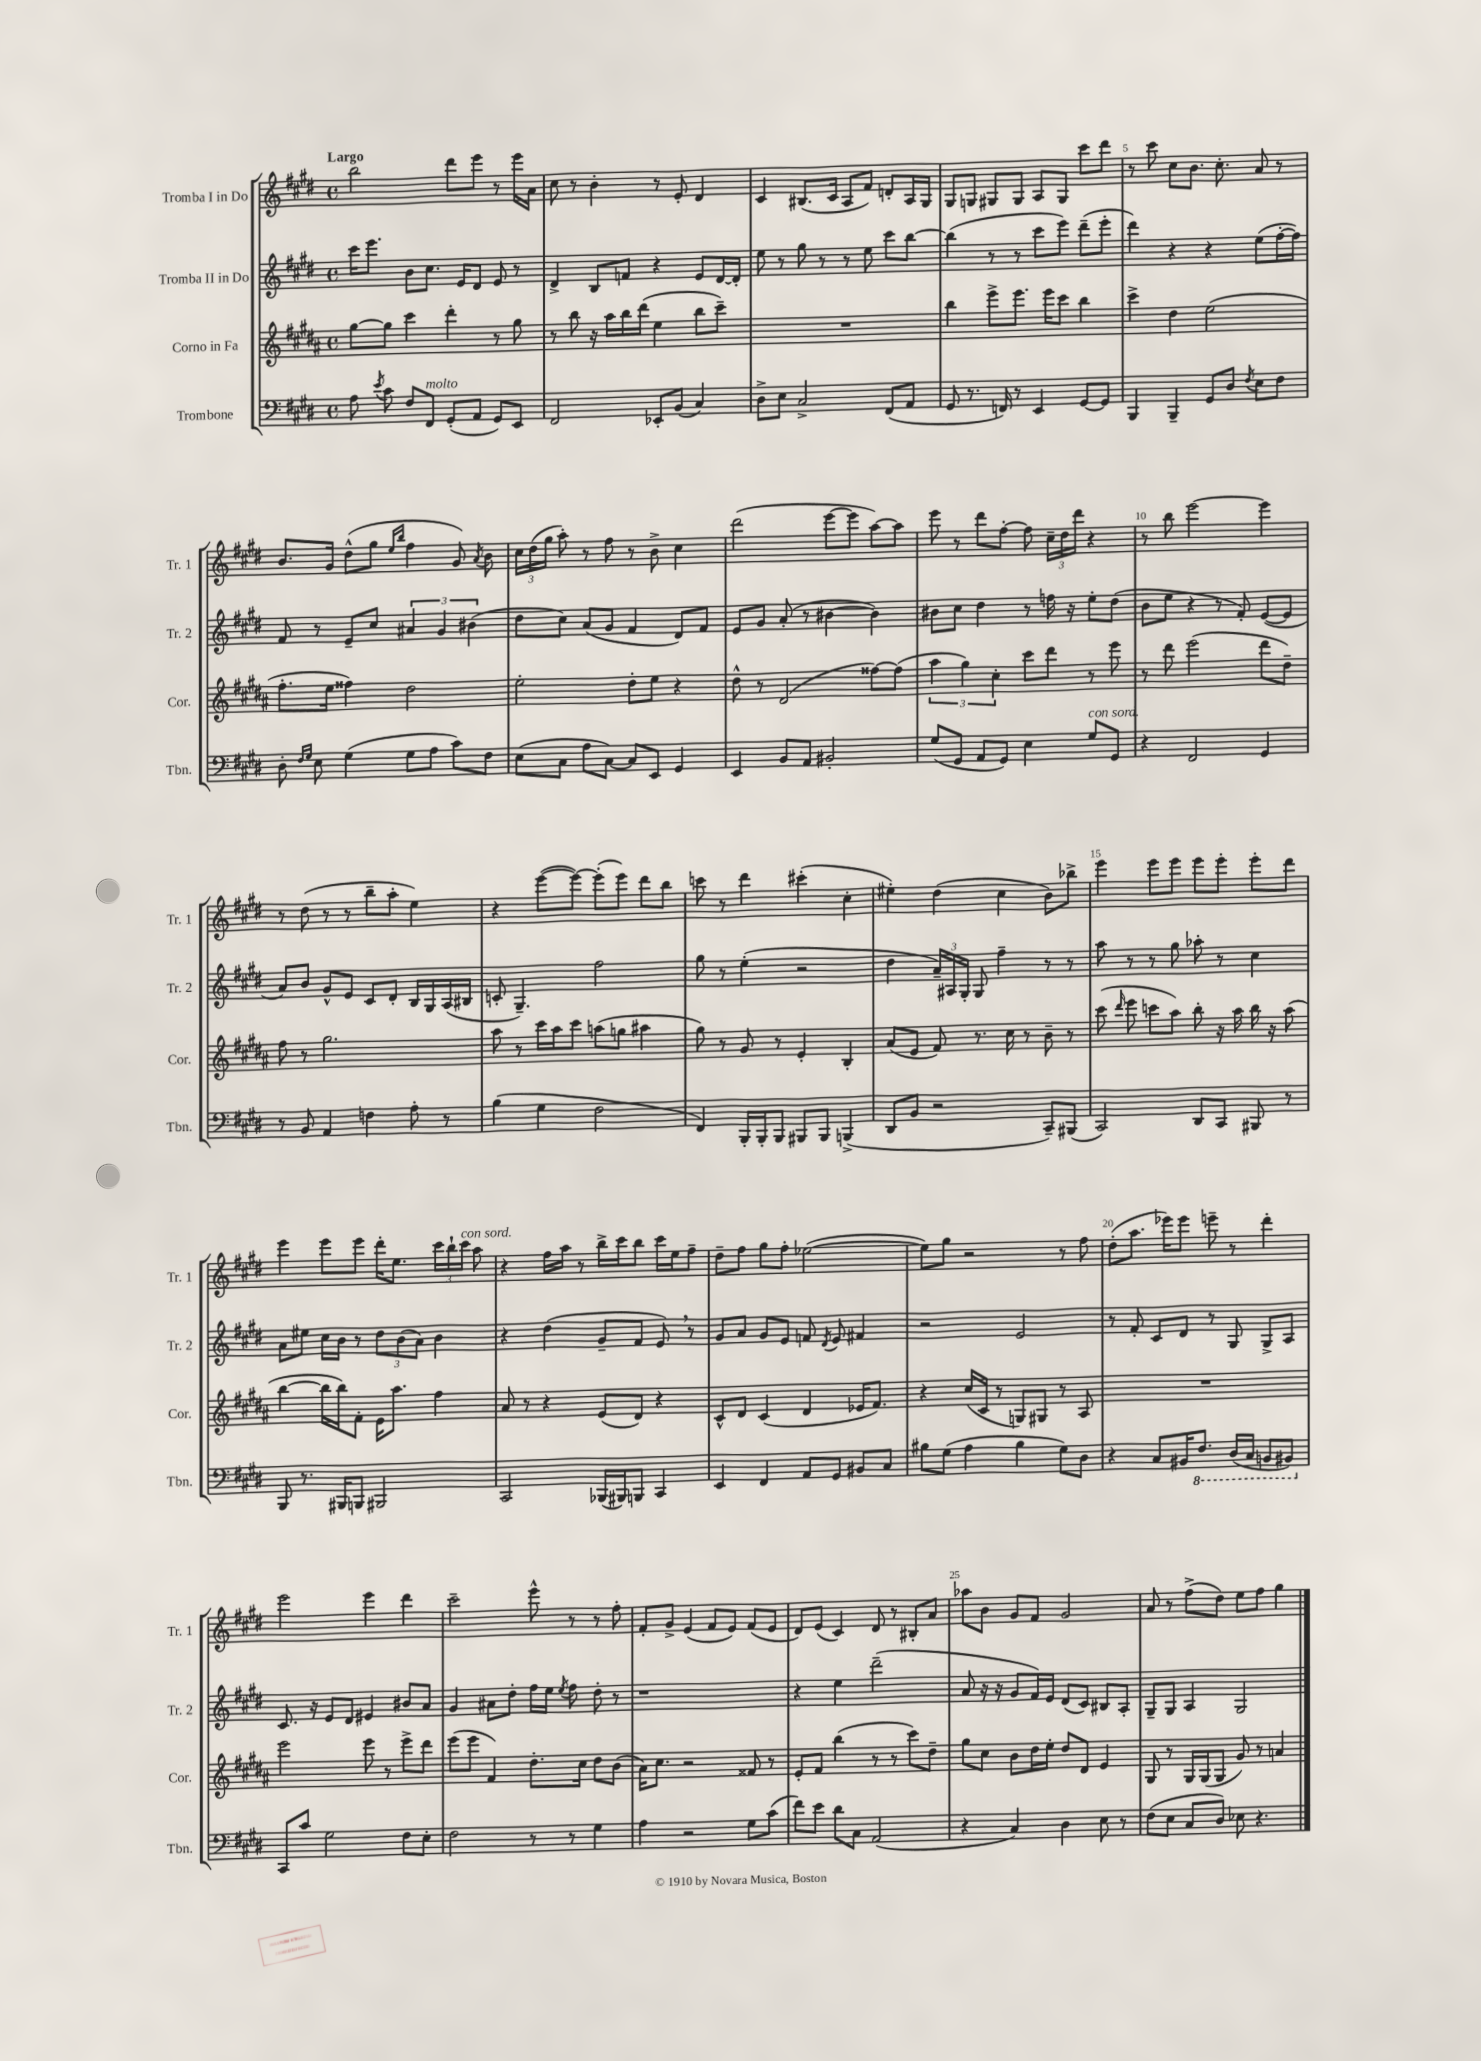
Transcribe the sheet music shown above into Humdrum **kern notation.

**kern	**kern	**kern	**kern
*staff4	*staff3	*staff2	*staff1
*clefF4	*clefG2	*clefG2	*clefG2
*k[f#c#g#d#]	*k[f#c#g#d#a#]	*k[f#c#g#d#]	*k[f#c#g#d#]
*M4/4	*M4/4	*M4/4	*M4/4
*met(c)	*met(c)	*met(c)	*met(c)
8A	[8gg#	16ccc#	2bb
.	.	8.eee	.
8qe	.	.	.
8c#	8gg#]	.	.
8F#	4ccc#	8b	.
8FF#	.	8.cc#	.
(8GG#'	4ddd#'	.	8ddd#
.	.	16e	.
8AA	.	8d#	8eee
8GG#)	8r	8e	8r
8EE	8gg#	8r	16eee
.	.	.	16a
=	=	=	=
2FF#	8r	4d#^	8cc#
.	8bb	.	8r
.	16r	8B	4b'
.	16aa#	.	.
.	16bb	8f	.
.	(16ddd#	.	.
8EE-'	4ee	4r	8r
(8BB	.	.	8e'
4C#)	8bb	8e	4d#
.	8ccc#~)	[16d#	.
.	.	16d#']	.
=	=	=	=
8D#^	1r	8ee	4c#
8E	.	8r	.
2C#^	.	8gg#	(8.B#
.	.	8r	.
.	.	.	16c#
.	.	8r	8A
.	.	8ee	8f#)
(8FF#	.	8ccc#	8d'
8AA	.	[8bb	16A
.	.	.	16G#
=	=	=	=
8GG#	4bb	(4bb]	8G#
8.r	.	.	8G
.	8eee^	8r	8G#
16FF)	.	.	.
8r	8.eee	8r	8G#
4EE	.	8ccc#	8A
.	16eee	.	.
.	8ccc#	8eee)	8G#
[8GG#	4bb	(8ddd#~	8ccc#
8GG#]	.	8eee'	8ddd#
=	=	=	=
4BBB	4ccc#^	4ddd#)	8r
.	.	.	8ccc#
4BBB~	4dd#	4r	8cc#
.	.	.	8.b
8GG#	(2ee	4r	.
.	.	.	8.cc#'
8D#	.	.	.
8qF#	.	.	.
8E	.	(8ee	8a
8F#	.	[16ff#'	8r
.	.	16ff#])	.
=	=	=	=
8D#'	8.ff#'	8f#	8.b
16qqF#	.	.	.
16qqG#	.	.	.
8E	.	8r	.
.	16ee	.	16g#
(4G#	4ff##)	8e~	(8dd#^^
.	.	8cc#	8gg#
.	.	.	16qqee
.	.	.	16qqbb
8G#	2dd#	6a#	4ff#
8A	.	.	.
.	.	6g#	.
8c#)	.	.	8g#)
.	.	(6b#	.
.	.	.	8qa
8F#	.	.	8b
=	=	=	=
(8E	2ee'	8dd#	24cc#
.	.	.	(24dd#
.	.	.	24gg#
8C#	.	8cc#)	8aa')
8A	.	(8a	8r
[8C#)	.	8g#	8ff#
8C#]	8dd#'	4f#	8r
8EE	8ee	.	8b^
4GG#	4r	8d#)	4cc#
.	.	8f#	.
=	=	=	=
4EE	8dd#^^	8e	(2ddd#
.	8r	8g#	.
8BB	(2d#	(8a'	.
8AA	.	8r	.
2BB#'	.	[4b#	[8eee
.	.	.	8eee]
.	[8ff##)	4b#])	[8aa)
.	(8ff##]	.	8aa]
=	=	=	=
(8G#	6aa#	8b#	8eee
8GG#	.	8cc#	8r
.	6gg#)	.	.
8AA	.	4dd#	8ddd#
.	6cc#'	.	.
8GG#)	.	.	[8ff#'
4E	8ccc#	8r	8ff#]
.	8ddd#	16ff	24cc#~
.	.	.	24dd#
.	.	16r	.
.	.	.	24ddd#
8G#	8r	8ee'	4r
8GG#	8eee	(8dd#	.
=	=	=	=
4r	8r	8b	8r
.	8ddd#	8ee	8bb
2FF#	(2eee	4r	[2eee
.	.	8r	.
.	.	8f#')	.
4GG#	8ddd#	([8e	4eee]
.	8dd#~)	8e]	.
=	=	=	=
8r	8ff#	8a)	8r
8BB	8r	8b	(8dd#
4AA	2.gg#	8g#^^	8r
.	.	8e	8r
4F	.	8c#	8bb~
.	.	8d#'	8aa'
8A'	.	16B	4ee)
.	.	16G#	.
8r	.	(16A	.
.	.	16B#	.
=	=	=	=
(4B	8aa#	8c'	4r
.	8r	4.G#~)	.
4G#	16ccc#	.	([8eee
.	16aa#	.	.
.	8ccc#	.	8eee_)
2F#	(8aa	2ff#	(8eee']
.	8gg	.	8eee)
.	4aa#	.	8ddd#
.	.	.	8bb
=	=	=	=
4FF#)	8gg#)	8gg#	8ccc
.	8r	8r	8r
16BBB'	8g#	(4ee'	4ddd#
16BBB'	.	.	.
8BBB	8r	.	.
8BBB#	4e'	2r	(4ccc#'
8BBB#	.	.	.
(4BBB^	4B'	.	4cc#'
=	=	=	=
8DD#	(8a#	4dd#	4ee#')
8BB	8e	.	.
2r	8f#)	24a~)	(4dd#
.	.	24A#	.
.	.	24G#'	.
.	8.r	8G#	.
.	.	4ff#~	4cc#
.	16cc#	.	.
.	8r	.	.
8CC#~)	8b~	8r	8b)
(8BBB#	8r	8r	8bb-^
=	=	=	=
2CC#)	(8ccc#	8aa	4eee
.	16qqddd#	.	.
.	8eee	8r	.
.	8ccc	8r	8eee
.	8aa#)	8gg#	8eee
8DD#	8bb'	8aa-'	8eee
8CC#	16r	8r	8eee'
.	16aa#	.	.
8BBB#	16bb	4cc#	8eee'
.	16r	.	.
8r	(8aa#	.	8ddd#
=	=	=	=
8BBB	[4bb	8a	4eee
8.r	.	8ee#	.
.	16bb]	16cc#	8eee
16BBB#	16bb)	16b	.
8BBB	8f#'	8r	8eee
2BBB#	16e	12dd#	16ddd#'
.	8.aa#	.	8.ee
.	.	(12b	.
.	.	12a)	.
.	4ff#	4b	24ccc#
.	.	.	24bb`
.	.	.	24ccc#
.	.	.	8aa
=	=	=	=
2CC#	8a#	4r	4r
.	8r	.	.
.	4r	(4dd#	16ff#
.	.	.	16aa
.	.	.	8r
(16BBB-	(8e	8g#~	16bb^
16BBB#)	.	.	16ccc#
8BBB	8d#)	8f#	8bb
4CC#	4r	8e)	16ccc#
.	.	.	16ee
.	.	8r	8ff#~
=	=	=	=
4EE	8c#^^	8g#	8dd#~
.	8d#	8a	8ff#
4FF#	(4c#	8g#	8gg#
.	.	8e	8ff#'
8AA	4d#	8f	([2ee-
.	.	8qd#	.
8GG#	.	8e	.
8BB#	16e-	4f#	.
.	8.f#)	.	.
8C#	.	.	.
=	=	=	=
8B#	4r	2r	8ee-])
(8G#	.	.	8gg#
4A	(16cc#	.	2r
.	16c#	.	.
.	8r	.	.
4B#	8G)	2e	.
.	8G#	.	.
8G#)	8r	.	8r
8D#	8A#	.	8ff#
=	=	=	=
4r	1r	8r	(8dd#'
.	.	8f#'	8.aa
8C#	.	8c#	.
.	.	.	16eee-)
16BB#	.	8d#	8eee-
8.FF#	.	.	.
.	.	8r	8eee~
(16DD#	.	8G#	8r
16CC#	.	.	.
8BBB	.	8G#^	4ddd#'
8BBB#)	.	8A	.
=	=	=	=
8CC#	2eee	8.c#	2eee
8c#	.	.	.
.	.	16r	.
2G#	.	8e	.
.	.	8d#	.
.	8eee	4e#	4eee
.	8r	.	.
8F#	8eee^	8b#	4ddd#
8E'	8ddd#	8a	.
=	=	=	=
2F#	(8eee	4g#	2ccc#~
.	8eee	.	.
.	4f#)	8a#	.
.	.	8dd#'	.
8r	8.dd#'	16ff#	8eee^^
.	.	16ee	.
.	.	8qee	.
8r	.	8ff#	8r
.	16cc#	.	.
4G#	8dd#	8dd#'	8r
.	(8b	8r	8ff#'
=	=	=	=
4A	16a#)	1r	8f#'
.	8.cc#	.	.
.	.	.	8g#^
2r	2r	.	(4e
.	.	.	8f#
.	.	.	8e)
8G#	8f##	.	(8f#
(8c#	8r	.	8e
=	=	=	=
8f#)	8e'	4r	8d#)
8e	8f#	.	(8e
8d#	(4bb	4ee	4c#)
8C#	.	.	.
(2AA	8r	(2ddd#~	8d#
.	8r	.	8r
.	8ccc#)	.	8B#'
.	8dd#~	.	8a
=	=	=	=
4r	8gg#	8a	8aa-
.	8cc#	16r	8b
.	.	16r	.
4C#)	8b	8g#	8g#
.	16dd#	16f#)	8f#
.	16ee'	16e	.
4D#	8dd#	(8d#	2g#
.	8d#	8c#)	.
8E	4e	8B#	.
8r	.	8A'	.
=	=	=	=
(8F#	8G#	8G#~	8a
8E	8r	8G#	8r
8C#	16G#	4A	(8ff#^
.	(16G#	.	.
8D#)	8G#	.	8dd#)
8E-	8g#)	2G#	8ee
4.r	8r	.	8ff#
.	4a	.	4gg#
==	==	==	==
*-	*-	*-	*-
